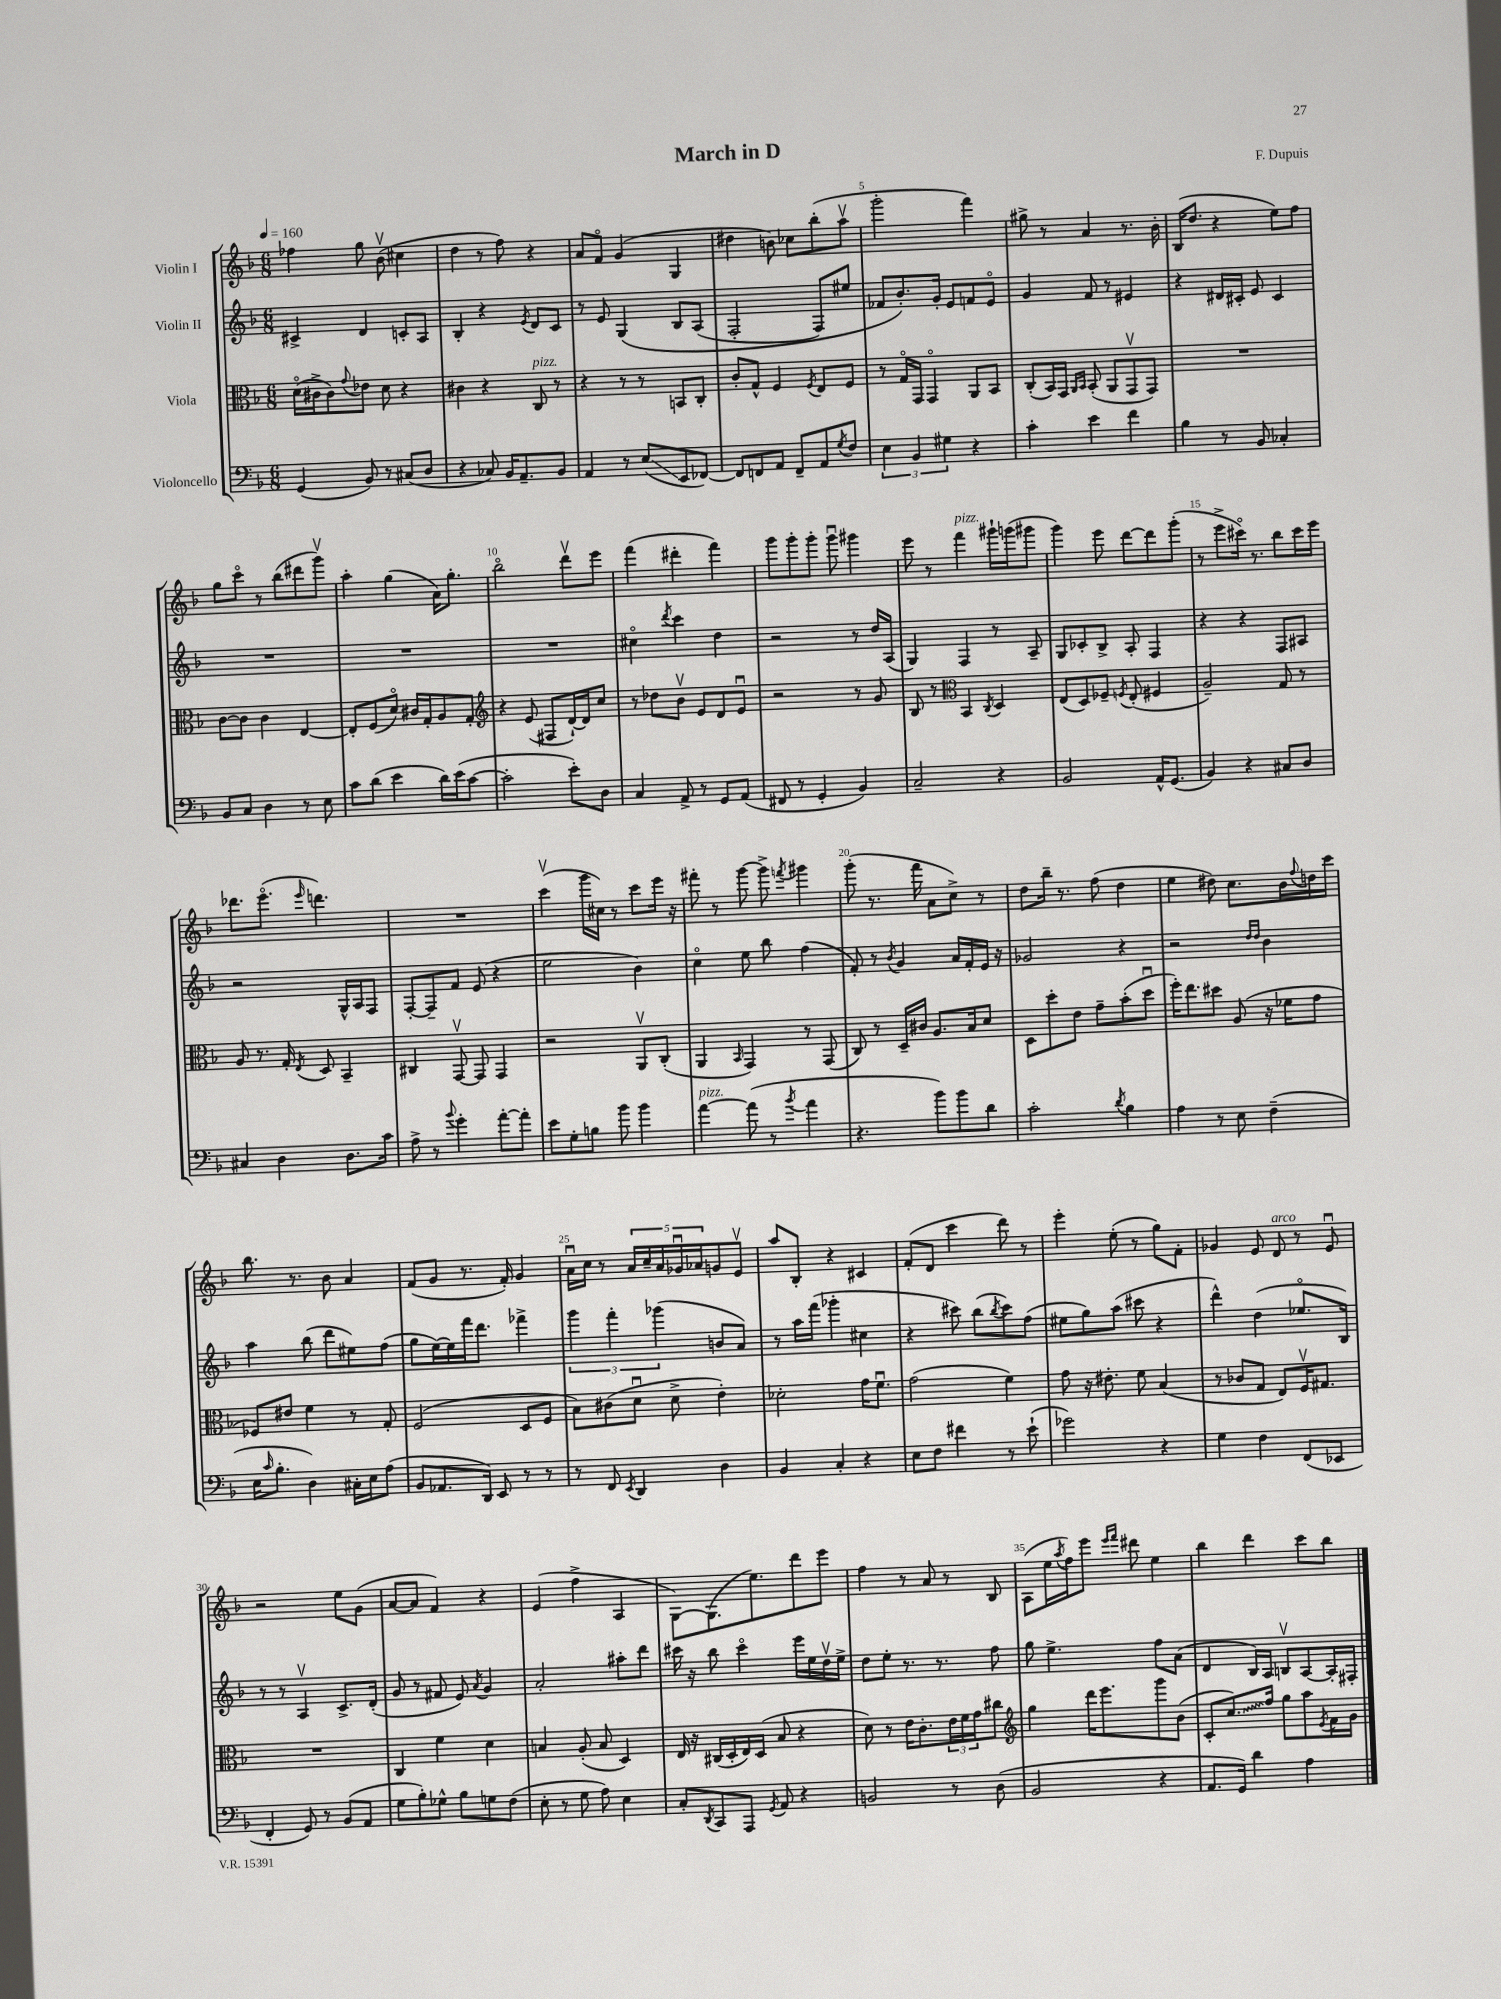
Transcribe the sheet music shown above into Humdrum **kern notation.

**kern	**kern	**kern	**kern
*staff4	*staff3	*staff2	*staff1
*clefF4	*clefC3	*clefG2	*clefG2
*k[b-]	*k[b-]	*k[b-]	*k[b-]
*M6/8	*M6/8	*M6/8	*M6/8
*MM160	*MM160	*MM160	*MM160
(4GG/	(16do\LL	4c#^/	4ff-\
.	16c#^\J	.	.
.	8c#\)	.	.
.	8qqg/	.	.
8BB-/)	8e-\J	4d/	8gg\
8r	8d\	.	(8b-v\
(8C#/L	4r	8c'/L	4cc#\
8D/J	.	8A/J	.
=	=	=	=
4r	4c#\	4B-'/	4dd\
8C-/)	4r	4r	8r
16BB-/LK	.	.	8ff\)
8.AA~/	.	.	.
.	.	8qe/	.
.	8C/	8d/L	4r
8BB-/J	8r	8c/J	.
=	=	=	=
4AA/	4r	8r	8a/L
.	.	8e/	8fo/J
8r	8r	&(4G/	(4g/
(8E/L	8r	.	.
8EE/	8BB/L	8B-/L	4G/
[8FF-/J)	8C'/J	(8A/J	.
=	=	=	=
8FF-/]L	8c'/L	2F'/	4dd#\
8FF/	8G^^/J	.	.
8AA/J	4F/	.	8b\)
8FF~/L	.	.	8cc-\L
.	8qF/	.	.
8AA/	8E/L	8F/L)	(8bb-'\
8qG/	.	.	.
8F/J	8F/J	8ee#/J	8aav\J
=	=	=	=
6E\	8r	8f-/L	2ggg'\
.	16Go/LL	8.b-'/&)	.
6BB-/	.	.	.
.	16GG/JJ	.	.
.	4GGo/	.	.
.	.	16g'/Jk	.
6G#\	.	.	.
.	.	8e/L	.
4r	8AA/L	8f/	4fff\)
.	8BB-/J	8eo/J	.
=	=	=	=
4c'\	(8C'/L	4g/	8gg#^\
.	16BB-/L)	.	8r
.	16GG/JJ	.	.
.	16qqAA/LL	.	.
.	16qqBB-/JJ	.	.
4e\	(8BB-'/	8f/	4a/
.	8AA/L	8r	.
4f\	8GGv/	4e#/	8.r
.	8GG/J)	.	.
.	.	.	16b-'\
=	=	=	=
4B-\	2.r	4r	(16B-/LK
.	.	.	8.dd/J
8r	.	16d#/LL	4r
.	.	16c#'/JJ	.
8BB-/	.	8e/	.
4C-'/	.	4c#/	8ee\L)
.	.	.	8ff\J
=	=	=	=
8BB-/L	[8c\L	2.r	8gg\L
8C/J	8c\]J	.	8ccco\J
4D\	4c\	.	8r
.	.	.	(8bb-\L
8r	[4E/	.	8ddd#\
8E\	.	.	8gggv\J)
=	=	=	=
8c\L	8E'/]L	2.r	4aa'\
(8d\J	(8F/	.	.
4e\	8do/J)	.	(4gg\
.	16c#/LL	.	.
.	16G'/J	.	.
16d\LL)	8A/	.	16a\LK)
(16e\J	.	.	8.gg'\J
[8c\J	8G'/J	.	.
=	=	=	=
*	*clefG2	*	*
2c'\]	4r	2.r	2bb-o\
.	(8e/	.	.
.	8F#/L	.	.
8e'\L)	[16d`/L)	.	8dddv\L
.	16d/]J	.	.
8D\J	8cc/J	.	8eee\J
=	=	=	=
4C/	8r	4cc#o\	(4fff\
.	8dd-\L	.	.
.	.	8qddd/	.
8AA^/	8b-v\J	4ccc\	4ddd#'\
8r	8e/L	.	.
8GG/L	8d/	4dd\	4fff\)
(8AA/J	8eu/J	.	.
=	=	=	=
8FF#/	2r	2r	8ggg\L
8r	.	.	8ggg'\
4GG'/	.	.	8ggg'\J
.	.	.	8gggu\
4BB-/)	8r	8r	4ggg#\
.	8g/	16dd/LL	.
.	.	(16A/JJ	.
=	=	=	=
2C~/	8B-/	4G/)	8eee\
.	8r	.	8r
*	*clefC3	*	*
.	4BB-/	4F/	4fff\
.	8qC/	.	.
4r	4D/	8r	16ggg#`\LL
.	.	.	(16ggg\J
.	.	8A~/	8ggg#\J
=	=	=	=
2BB-/	(8E/L	8G/L	4ggg\)
.	8D/)	8c-'/	.
.	8F-~/J	8B-^/J	8eee\
.	8qF/	.	.
.	(8E'/	8A'/	[8ddd\L
16AA^^/LK	4F#/	4F/	8ddd\]
(8.GG/J	.	.	.
.	.	.	(8ggg'\J
=	=	=	=
4BB-/)	2A~/)	4r	8r
.	.	.	8eee^\L
4r	.	4r	16ccc#o\Jk)
.	.	.	8.r
8C#/L	8G/	8F/L	8bb-\L
8D/J	8r	8A#/J	16ccc#\L
.	.	.	16eee\JJ
=	=	=	=
4C#/	8A/	2r	8.ddd-\L
.	8.r	.	.
.	.	.	(8.eeeo\J
4D\	.	.	.
.	16G'/	.	.
.	8qE/	.	16qqeee/
.	8D/	.	4.ddd\)
8.D\L	4BB-~/	16G^^/LL	.
.	.	16A/J	.
.	.	8F/J	.
16c\Jk	.	.	.
=	=	=	=
8A^\	4C#/	[8F'/L	2.r
8r	.	8F~/]	.
8qqb-/	.	.	.
4g'\	[8GGv/	8f/J	.
.	8GG/]	(8e/	.
[8a'\L	4GG/	4r	.
8a'\]J	.	.	.
=	=	=	=
8e\L	2r	2ee\	(4cccv\
8G'\	.	.	.
8B\J	.	.	16ggg\LL
.	.	.	16cc#\JJ)
8b-\	.	.	8r
4b-\	8AAv/L	4b-\)	8ccc\L
.	(8C'/J	.	16eee\Jk
.	.	.	16r
=	=	=	=
[4a\	4AA/	4cco\	8fff#'\
.	.	.	8r
.	16qqBB-/	.	.
(8a\]	4GG/)	8ee\	[8ggg\
8r	.	8bb-\	8ggg^\]
8qb-/	.	.	8qfff/
4a\	8r	(4ff\	4ggg#\
.	(8GG/	.	.
=	=	=	=
4.r	8C/)	8f'/)	(8ggg'\
.	8r	8r	8.r
.	.	8qb-/	.
.	16D~/LL	4g/	.
.	16c#/JJ	.	16fff\
8b-\L)	8.A/L	.	8a\L
8b-\	.	16a/LL	8cc^\J)
.	16B-/k	16f'/	.
8d\J	8d/J	16e/JJ	8r
.	.	16r	.
=	=	=	=
2c'\	8D\L	2g-/	8dd\L
.	8dd'\	.	16bb-~\Jk
.	.	.	8.r
.	8e\J	.	.
.	8g~\L	.	(8ff\
8qd/	.	.	.
4B-\	(8b-'\	4r	4dd\
.	8ddu\J	.	.
=	=	=	=
4A\	16ff'\LK)	2r	4ee\
.	8.ee\	.	.
8r	8dd#\J	.	8dd#\)
8E\	(8A/	.	8.cc\L
.	.	16qqdd/LL	.
.	.	16qqdd/JJ	.
(4F~\	16r	4b-\	.
.	16f-\LK	.	16b-\L
.	.	.	8qqff/
.	8g\J	.	16dd\
.	.	.	16ccc\JJ
=	=	=	=
16E\LK	8F-/L)	4aa\	8.bb-\
16qqc/	.	.	.
8.B-'\J	.	.	.
.	8e#/J	.	.
.	.	.	8.r
4D\)	4f\	(8bb-\	.
.	.	8ddd\L	8b-\
16C#'\LL	8r	8ee#\)	4a/
16E\J	.	.	.
(8A\J	8G'/	(8ff\J	.
=	=	=	=
8BB-/L	(2F/	8gg\L	(8f/L
8.AA-/	.	[16ee\L)	8g/J
.	.	16ee\]	.
.	.	16fff\J	8.r
16DD/Jk)	.	8.ddd\J	.
8EE/	.	.	.
.	.	.	16f'/)
8r	8D/L	4fff-^\	4g/
8r	8F/J	.	.
=	=	=	=
8r	8B-\L)	6ggg\	16au\LL
.	.	.	16cc\JJ
8FF/	(8c#\	.	8r
.	.	6fff'\	.
8qEE/	.	.	.
4DD/	8du\J	.	20a/LL
.	.	.	20cc~/
.	.	(6ggg-\	.
.	.	.	20a/
.	8d^\	.	.
.	.	.	20g-u/
.	.	.	20a-/J
4D\	4e'\)	8b/L	8g/
.	.	8a/J)	8ev/J
=	=	=	=
4BB-/	2d-'\	8r	8aa/L
.	.	16aa\LL	8B-'/J
.	.	(16fff\JJ	.
4C'/	.	4ggg-'\	4r
4r	16g\LK	4cc#\	4c#/
.	8.fu\J	.	.
=	=	=	=
8E\L	(2g\	4r	(8f'/L
8F\J	.	.	8d/J
4f#\	.	8ccc#\)	4ccc\
.	.	(8bb-\L	.
.	.	8qbb-/	.
8r	4f\)	8ccc#\)	8ddd\)
(8e`\	.	(8ff\J	8r
=	=	=	=
2g-\)	8g\	8ee#\L	4eee'\
.	16r	8gg\)	.
.	8.e#'\	.	.
.	.	(8aa\J	(8ee'\
.	8f\	8ccc#\	8r
4r	(4B-/	4r	8gg\L)
.	.	.	8f'\J
=	=	=	=
4G\	8r	4ddd^^\)	4g-/
.	8c-/L	.	.
4F\	8G/J	(4dd\	8e/
.	8E/L)	.	8d/
(8FF/L	16Fv/K	8.ee-o/L	8r
.	8.G#/J	.	.
8EE-/J	.	.	8eu/
.	.	16B-/Jk)	.
=	=	=	=
4FF'/	2.r	8r	2r
.	.	8r	.
8GG/)	.	4Av/	.
8r	.	.	.
(8BB-/L	.	8.c^/L	8ee\L
8AA/J	.	.	(8g\J
.	.	(16d'/Jk	.
=	=	=	=
8G\L	4C/	8g/	[8a/L
8B-'\)	.	8r	8a/]J
8G-^^\J	4f\	8f#/	4f/)
8B-\L	.	8e/)	.
.	.	8qa/	.
8G\	4d\	4g/	4r
(8F\J	.	.	.
=	=	=	=
8E'\	4B/	2a'/	(4e/
8r	.	.	.
8G\	(8A'/	.	4ff^\
8A\)	8B/	.	.
4E\	4D/)	8aa#'\L	4A/
.	.	8ddd\J	.
=	=	=	=
8C'/L	16E/	16ccc#\	[8G\L)
.	16r	16r	.
8qDD/	.	.	.
8CC/	(16C#/LL	8bb-\	(8.G\]
.	16D'/	.	.
8AAA/J	16E/)	4ccc#o\	.
.	(16D/JJ	.	8.ee\)
8qGG/	.	.	.
8AA/	8B-/	.	.
4r	4r	16eee\LL	8ddd\
.	.	16ee\	.
.	.	16ddv\	8eee\J
.	.	16ee^\JJ	.
=	=	=	=
2BB/	8d\)	8dd\L	4ff\
.	8r	8ee'\J	.
.	16e\LK	8.r	8r
.	8.c'\	.	.
.	.	.	8a/
.	.	8.r	.
8r	24e\L	.	8r
.	24f\	.	.
.	24g\J	.	.
(8D\	8cc#\J	8ff\	8B-/
=	=	=	=
*	*clefG2	*	*
2BB-/	4gg\	8gg\	(8A\L
.	.	4.ee^\	16ee\L
.	.	.	8qaa/
.	.	.	16ff\J)
.	16ddd\LK	.	8eee\J
.	8.eee\	.	.
.	.	.	16qqeee/LL
.	.	.	16qqfff/JJ
.	.	.	8ddd#\
4r	8ggg\	8ff\L	4ee\
.	(8b-\J	(8a\J	.
=	=	=	=
8.AA/L	8c'/L	4d/	4bb-\
.	8.cc/)	.	.
16GG/Jk)	.	.	.
4d\	.	16B-/LL)	4ddd\
.	16ff/Jk	16A/JJ	.
.	8gg\L	8Bv/L	.
4A\	8aa\	[8A/	8ccc\L
.	8qe/	.	.
.	16f\L	16A'/]L	8bb-\J
.	16g\JJ	16F#'/JJ	.
==	==	==	==
*-	*-	*-	*-
